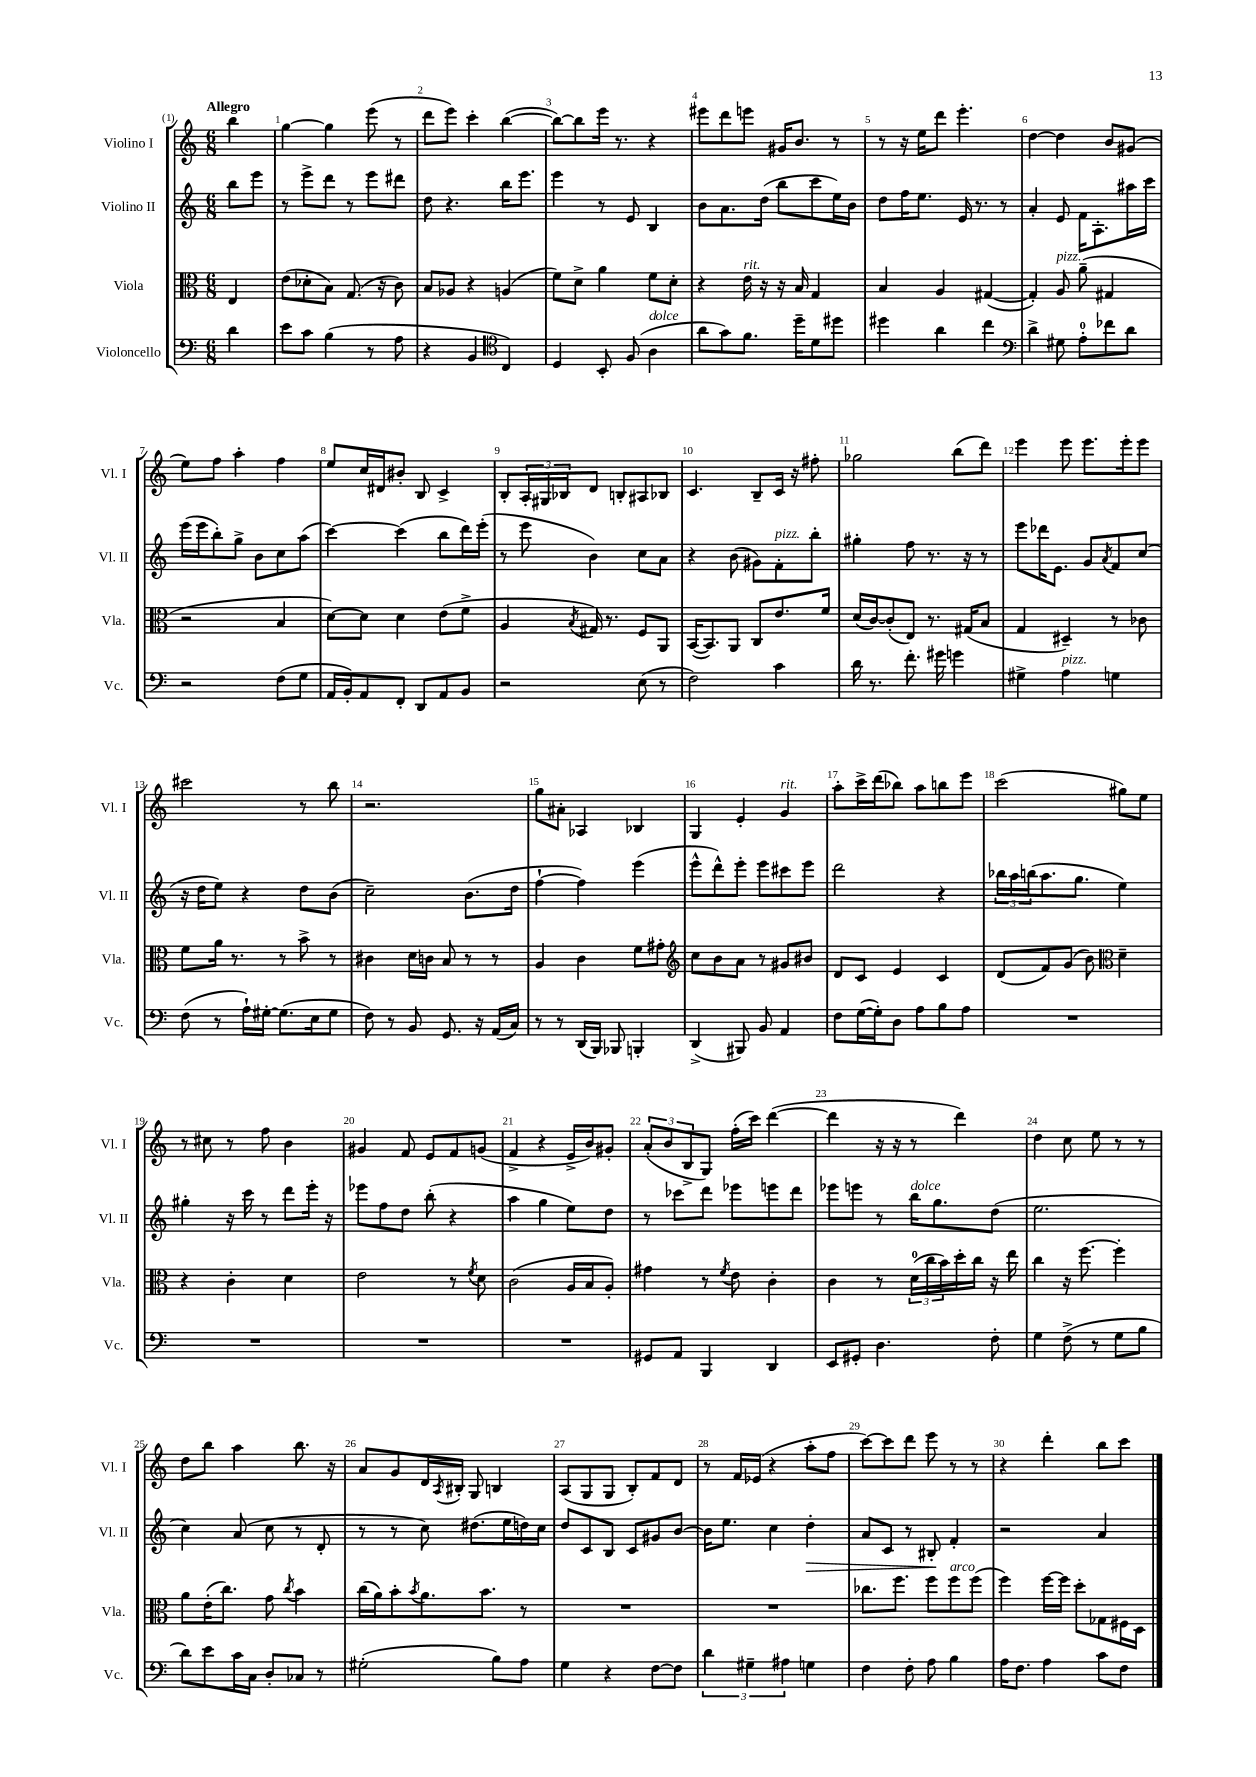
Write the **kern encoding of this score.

**kern	**kern	**kern	**dynam	**kern
*part4	*part3	*part2	*part2	*part1
*staff4	*staff3	*staff2	*staff2	*staff1
*I"Violoncello	*I"Viola	*I"Violino II	*	*I"Violino I
*I'Vc.	*I'Vla.	*I'Vl. II	*	*I'Vl. I
*clefF4	*clefC3	*clefG2	*	*clefG2
*k[]	*k[]	*k[]	*	*k[]
*M6/8	*M6/8	*M6/8	*	*M6/8
=	=	=	=	=
!	!	!	!	!LO:TX:a:B:t=Allegro
4d\	4E/	8bb\L	.	4bb\
.	.	8eee\J	.	.
=1	=1	=1	=1	=1
8e\L	(8e\L	8r	.	[4gg\
8c\J	8d-X'\	8eee^\L	.	.
(4B\	8B\J)	8ddd\J	.	4gg\]
.	(8.G/	8r	.	.
8r	.	8eee\L	.	(8eee\
.	16r	.	.	.
8A\	8c\)	8ddd#X\J	.	8r
=2	=2	=2	=2	=2
4r	8B/L	8dd\	.	8ddd\L
.	8A-X/J	4.r	.	8eee\J)
4BB/	4r	.	.	4ccc'\
*clefC4	*	*	*	*
4C/)	(4An/	16bb\KL	.	([4bb\
.	.	8.eee\J	.	.
=3	=3	=3	=3	=3
4D/	8f\L)	4eee\	.	8bb\L_)
.	8d^\J	.	.	8bb\]
8BB'/	4a\	8r	.	16eee\Jk
.	.	.	.	8.r
(8F/	.	8e/	.	.
!LO:TX:a:i:t=dolce	!	!	!	!
4A\	8f\L	4B/	.	4r
.	8d'\J	.	.	.
=4	=4	=4	=4	=4
8a\L	4r	8b\L	.	8eee#X\L
8g\)	.	8.a\	.	8ddd\
!	!LO:TX:a:i:t=rit.	!	!	!
8.f\J	16e\	.	.	8eeen\J
.	16r	(16dd\Jk	.	.
.	16r	8bb\L	.	16g#X/KL
16dd~\KL	16B/	.	.	8.b/J
8d\	4G/	8ccc\	.	.
8dd#X\J	.	16ee\L)	.	8r
.	.	16b\JJ	.	.
=5	=5	=5	=5	=5
4dd#X\	4B/	8dd\L	.	8r
.	.	16ff\K	.	16r
.	.	8.ee\J	.	16ee\KL
4a\	4A/	.	.	8ddd\J
.	.	16e/	.	4.eee'\
.	.	8.r	.	.
4cc\	([4G#X/	.	.	.
.	.	8r	.	.
=6	=6	=6	=6	=6
*clefF4	*	*	*	*
4d^\	4G#'/])	4a'/	.	[4dd\
!	!LO:TX:a:i:t=pizz.	!	!	!
8G#X\	8A/	8e/	.	4dd\]
8A'\L	(8a~\	16f\KL	.	.
.	.	8.A'\	.	.
8f-X\	4G#X/	.	.	8b/L
8d\J	.	16aa#X\L	.	(8g#X/J
.	.	16ccc\JJ	.	.
!!LO:LB:g=z
=7	=7	=7	=7	=7
2r	2r	(16eee\LL	.	8ee\L)
.	.	16eee\J	.	.
.	.	8bb'\)	.	8ff\J
.	.	8gg^\J	.	4aa'\
.	.	8b\L	.	.
(8F\L	4B/	8cc\	.	4ff\
8G\J	.	(8aa\J	.	.
=8	=8	=8	=8	=8
16AA/LL	[8d\L)	[4ccc\)	.	8ee/L
16BB'/J)	.	.	.	.
8AA/	8d\J]	.	.	16cc/L
.	.	.	.	16d#X/J
8FF'/J	4d\	(4ccc\]	.	8b#X'/J
8DD/L	.	.	.	8B/
8AA/	(8e\L	8bb\L	.	4c^/
8BB/J	8f^\J	16ddd\L)	.	.
.	.	(16eee'\JJ	.	.
=9	=9	=9	=9	=9
2r	4A/	8r	.	8B'/L
.	.	8eee\	.	24A'/L
.	.	.	.	24G#X/
.	.	.	.	24B-X/J
.	8qB/	.	.	.
.	16G#X/)	4b\)	.	8d/J
.	8.r	.	.	.
.	.	.	.	8Bn'/L
(8E\	8F/L	8cc\L	.	8A#X/
8r	8AA/J	8a\J	.	8B-X/J
=10	=10	=10	=10	=10
2F\)	([16BB/KL	4r	.	4.c/
.	8.BB/])	.	.	.
.	8AA/J	(8b\	.	.
.	8C/L	8g#X\L)	.	8B~/L
!	!	!LO:TX:a:i:t=pizz.	!	!
4c\	8.e/	8f'\	.	16c/Jk
.	.	.	.	16r
.	.	8bb'\J	.	8ff#X'\
.	16f/Jk	.	.	.
=11	=11	=11	=11	=11
16d\	(16d/LL	4gg#X'\	.	2gg-X\
8.r	[16c/J)	.	.	.
.	(8c'/]	.	.	.
8.f'\	8E/J)	8ff\	.	.
.	8.r	8.r	.	.
16g#X\	.	.	.	.
4gn\	.	.	.	(8bb\L
.	(16G#X/KL	16r	.	.
.	8B/J	8r	.	8ddd\J)
=12	=12	=12	=12	=12
4G#X^\	4G/	8eee\L	.	4eee\
.	.	16ddd-X\K	.	.
.	.	8.e\J	.	.
!LO:TX:a:i:t=pizz.	!	!	!	!
4A\	4D#X~/)	.	.	8eee\
.	.	8g/L	.	8.eee\L
.	.	8qa/	.	.
4Gn\	8r	8f/	.	.
.	.	.	.	16eee'\k
.	8c-X\	(8cc/J	.	8eee\J
!!LO:LB:g=z
=13	=13	=13	=13	=13
(8F\	8f\L	16r	.	2ccc#X\
.	.	16dd\KL	.	.
8r	16a\Jk	8ee\J)	.	.
.	8.r	.	.	.
16A`\LL)	.	4r	.	.
[16G#X'\JJ	.	.	.	.
(8.G#\L]	8r	.	.	.
.	8b^\	8dd\L	.	8r
16E\k	.	.	.	.
8G#\J	8r	(8b\J	.	8bb\
=14	=14	=14	=14	=14
8F\)	4c#X\	2cc~\)	.	2.r
8r	.	.	.	.
8BB/	16d\LL	.	.	.
.	16cn\JJ	.	.	.
8.GG/	8B/	.	.	.
.	8r	(8.b\L	.	.
16r	.	.	.	.
(16AA/LL	8r	.	.	.
16C/JJ)	.	16dd\Jk	.	.
=15	=15	=15	=15	=15
8r	4A/	[4ff`\	.	8gg\L
8r	.	.	.	8a#X'\J
(16DD/LL	4c\	4ff\])	.	4A-X/
16BBB/JJ)	.	.	.	.
8BBB-X/	.	.	.	.
4BBBn'/	8f\L	(4eee\	.	4B-X/
.	8g#X'\J	.	.	.
=16	=16	=16	=16	=16
*	*clefG2	*	*	*
(4DD^/	8cc\L	8eee^^\L	.	4G/
.	8b\	8ddd^^\)	.	.
8BBB#X/)	8a\J	8eee'\J	.	4e'/
8BB/	8r	8eee\L	.	.
!	!	!	!	!LO:TX:a:i:t=rit.
4AA/	8g#X/L	8ccc#X\	.	4g/
.	8b#X/J	8eee\J	.	.
=17	=17	=17	=17	=17
8F\L	8d/L	2ddd\	.	8aa'\L
([16G\L	8c/J	.	.	16ccc^\L
16G'\J])	.	.	.	(16ddd\J
8D\J	4e/	.	.	8bb-X\J)
8A\L	.	.	.	8aa\L
8B\	4c/	4r	.	8bbn\
8A\J	.	.	.	8eee\J
=18	=18	=18	=18	=18
2.r	(8d/L	24bb-X\LL	.	(2ccc\
.	.	24aa\	.	.
.	.	(24bbn\J	.	.
.	8f/)	8.aa\	.	.
.	(8g/J	.	.	.
.	.	8.gg\J	.	.
.	8b\)	.	.	.
*	*clefC3	*	*	*
.	4d~\	4ee\)	.	8gg#X\L)
.	.	.	.	8ee\J
!!LO:LB:g=z
=19	=19	=19	=19	=19
2.r	4r	4gg#X'\	.	8r
.	.	.	.	8cc#X\
.	4c'\	16r	.	8r
.	.	16ccc\	.	.
.	.	8r	.	8ff\
.	4d\	8ddd\L	.	4b\
.	.	16eee'\Jk	.	.
.	.	16r	.	.
=20	=20	=20	=20	=20
2.r	2e\	8eee-X\L	.	4g#X/
.	.	8ff\	.	.
.	.	8dd\J	.	8f/
.	.	(8bb'\	.	8e/L
.	8r	4r	.	8f/
.	8qf/	.	.	.
.	8d\	.	.	(8gn/J
=21	=21	=21	=21	=21
2.r	(2c\	4aa\	.	4f^/
.	.	4gg\	.	4r
.	16A/LL	8ee\L)	.	16e^/LL
.	16B/J	.	.	16b/J)
.	8A'/J)	8dd\J	.	8g#X'/J
=22	=22	=22	=22	=22
8GG#X/L	4g#X\	8r	.	(12a'/L
.	.	.	.	12b/
8AA/J	.	8ccc-X\L	.	.
.	.	.	.	12B^/
4BBB/	8r	8ddd\J	.	8G/J)
.	8qf/	.	.	.
.	8e\	8eee-X\L	.	(16ff'\LL
.	.	.	.	16ccc\JJ)
4DD/	4c'\	8eeen\	.	([4ddd\
.	.	8ddd\J	.	.
=23	=23	=23	=23	=23
8EE/L	4c\	8eee-X\L	.	4ddd\]
8GG#X'/J	.	8eeen\J	.	.
4.D\	8r	8r	.	16r
.	.	.	.	16r
!	!	!LO:TX:a:i:t=dolce	!	!
.	(24d\LL	16bb\KL	.	8r
.	24cc\	.	.	.
.	.	8.gg\	.	.
.	24b\)	.	.	.
.	16dd'\	.	.	4ddd\)
.	16cc\JJ	.	.	.
8F'\	16r	(8dd\J	.	.
.	16ee\	.	.	.
=24	=24	=24	=24	=24
4G\	4cc\	2.ee\	.	4dd\
(8F^\	16r	.	.	8cc\
.	[8.ff\	.	.	.
8r	.	.	.	8ee\
8G\L	4ff'\]	.	.	8r
8B\J	.	.	.	8r
!!LO:LB:g=z
=25	=25	=25	=25	=25
8d\L)	8a\L	4cc\)	.	8dd\L
8e\	(16e'\K	.	.	8bb\J
.	8.cc\J)	.	.	.
16c\L	.	(8a/	.	4aa\
16C\JJ	.	.	.	.
8D'/L	8g\	8cc\	.	.
.	8qcc/	.	.	.
8C-X/J	4b\	8r	.	8.bb\
8r	.	8d'/	.	.
.	.	.	.	16r
=26	=26	=26	=26	=26
(2G#X'\	(16cc\LL	8r	.	8a/L
.	16a\J)	.	.	.
.	8b'\	8r	.	8g/
.	8qb/	.	.	.
.	8.a\	8cc\)	.	16d/L
.	.	.	.	8qA/
.	.	.	.	16B#X'/JJ
.	.	(8.dd#X\L	.	8G/
.	8.b\J	.	.	.
8B\L)	.	.	.	4Bn/
.	.	16ee\L	.	.
8A\J	8r	16ddn\)	.	.
.	.	16cc\JJ	.	.
=27	=27	=27	=27	=27
4G\	2.r	8dd/L	.	(8A/L
.	.	8c/	.	8G/
4r	.	8B/J	.	8G/J
.	.	8c/L	.	8B'/L)
[8F\L	.	8g#X/	.	8f/
8F\J]	.	[8b/J	.	8d/J
=28	=28	=28	=28	=28
6d\	2.r	16b\KL]	.	8r
.	.	8.ee\J	.	.
.	.	.	.	16f/LL
6G#X~\	.	.	.	.
.	.	.	.	(16e-X/JJ
.	.	4cc\	.	4r
6A#X\	.	.	.	.
!	!	!	!LO:HP:b	!
4Gn\	.	4dd'\	>	8aa'\L
.	.	.	.	8ff\J
=29	=29	=29	=29	=29
4F\	8.cc-X\L	8a/L	.	[8ccc\L)
.	.	8c/J	.	8ccc\]
.	8.ff\J	.	.	.
8F'\	.	8r	.	8ddd\J
8A\	8ff\L	8B#X'/	.	8eee\
!	!LO:TX:a:i:t=arco	!	!	!
4B\	8ff\	4f'/	]	8r
.	(8ff\J	.	.	8r
=30	=30	=30	=30	=30
16A\KL	4ff\)	2r	.	4r
8.F\J	.	.	.	.
4A\	[16ff\LL	.	.	4ddd'\
.	16ff\JJ]	.	.	.
.	8dd'\L	.	.	.
8c\L	8G-X\	4a/	.	8bb\L
8F\J	16F#X\L	.	.	8ccc\J
.	16D\JJ	.	.	.
==	==	==	==	==
*-	*-	*-	*-	*-
